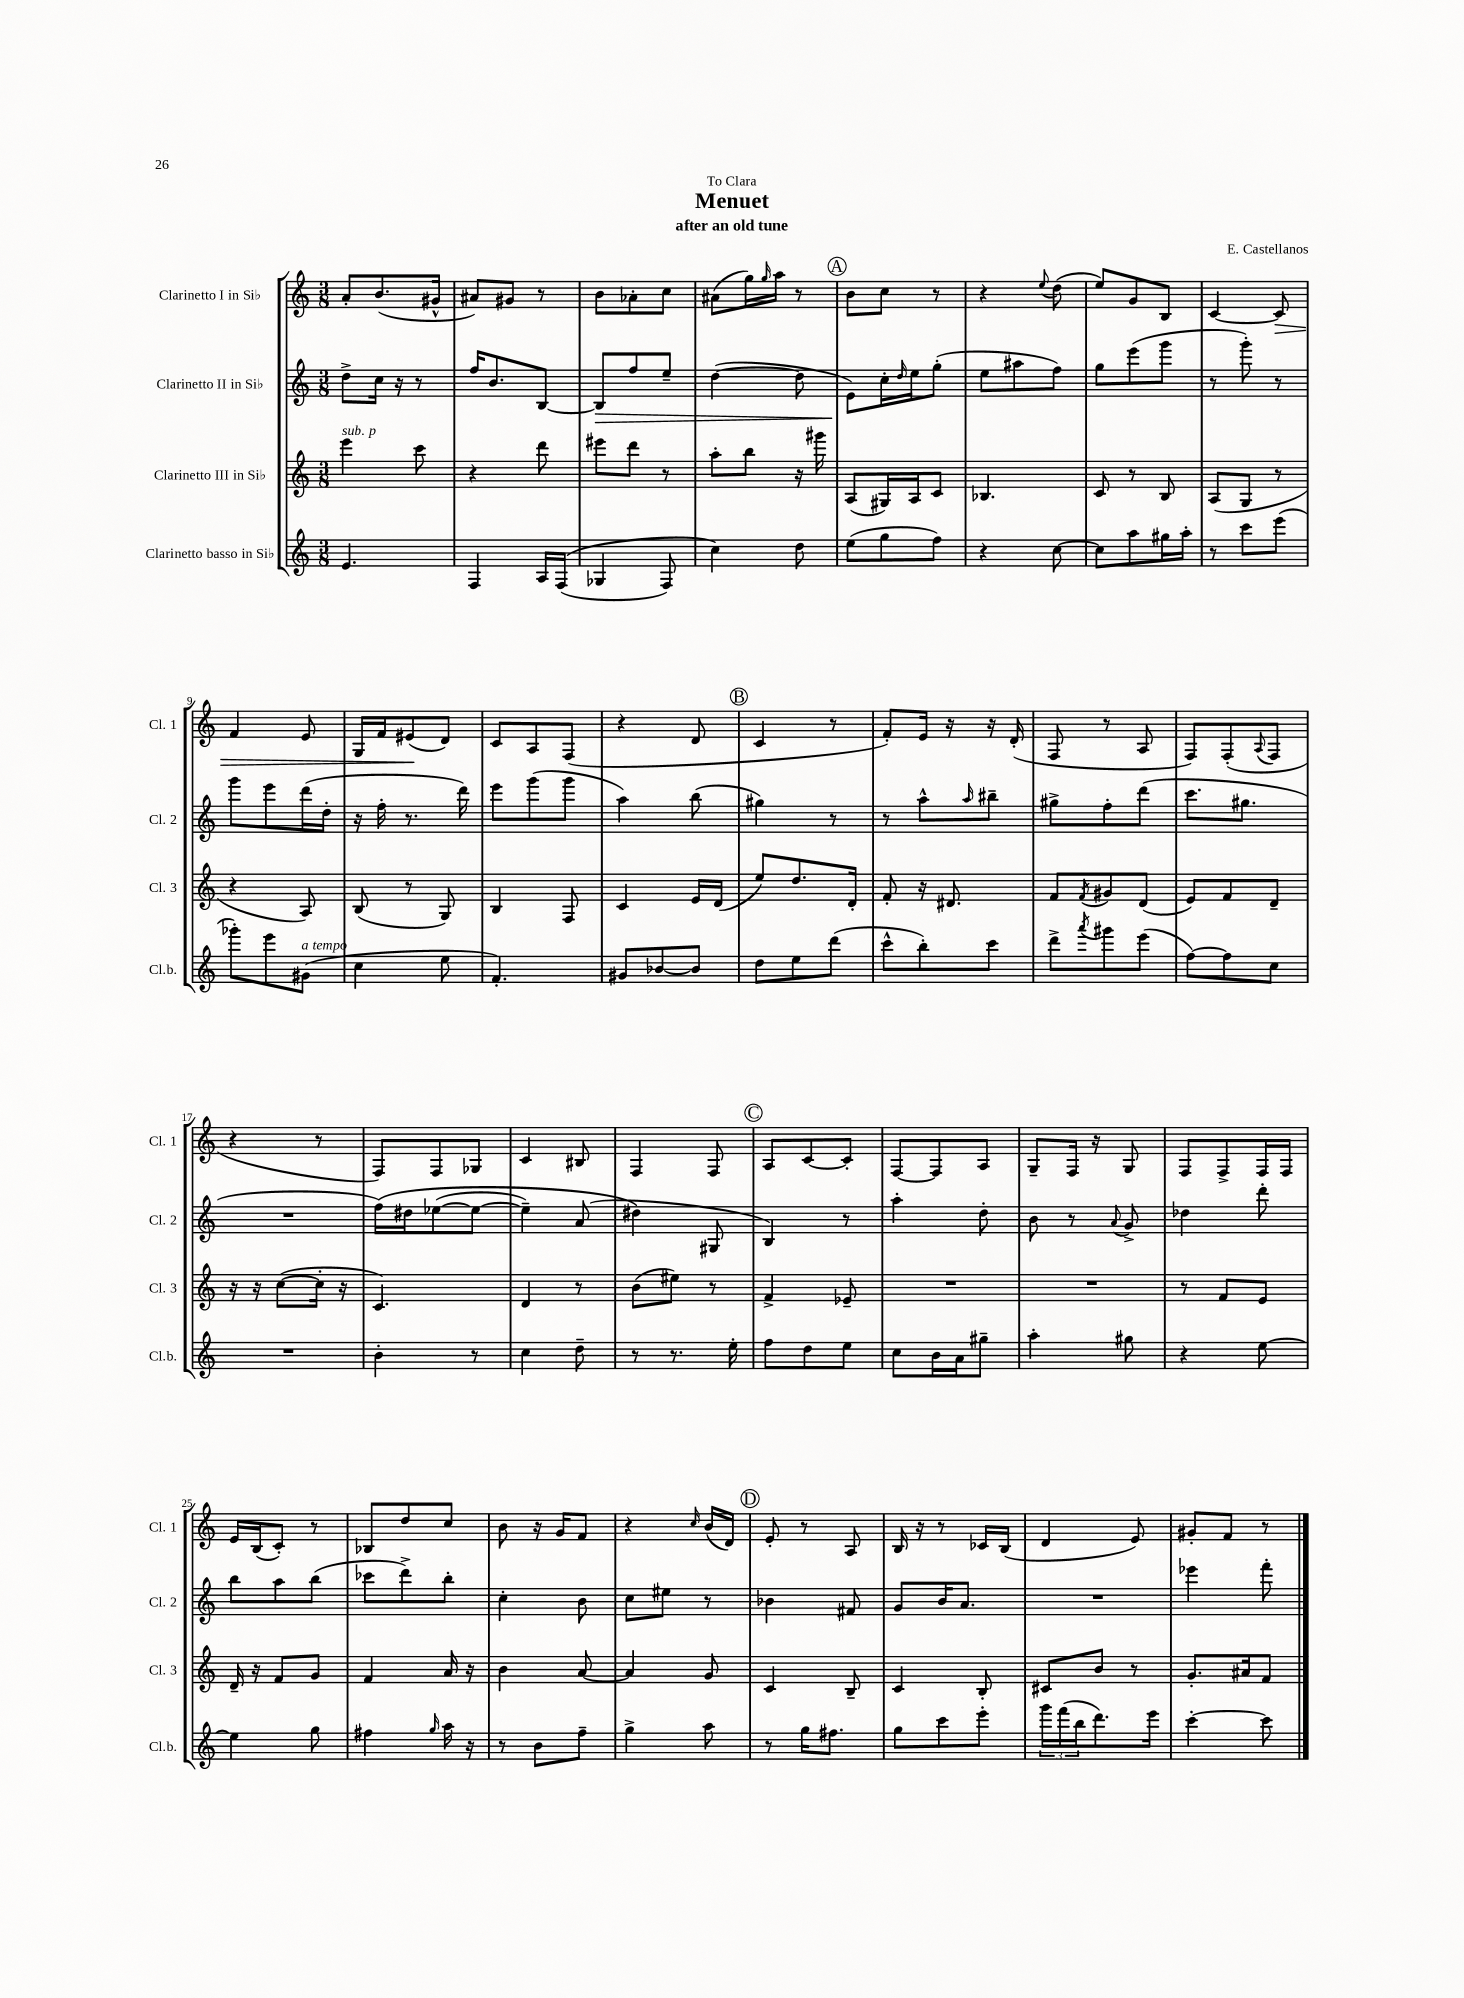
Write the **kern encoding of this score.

**kern	**kern	**kern	**kern
*staff4	*staff3	*staff2	*staff1
*clefG2	*clefG2	*clefG2	*clefG2
*k[]	*k[]	*k[]	*k[]
*M3/8	*M3/8	*M3/8	*M3/8
4.e/	4eee\	8dd^\L	8a'/L
.	.	16cc\Jk	(8.b/
.	.	16r	.
.	8ccc\	8r	.
.	.	.	16g#^^/Jk
=	=	=	=
4F/	4r	16ff/LK	8a#/L)
.	.	8.b/	.
.	.	.	8g#/J
16A/LL	8ddd\	[8B/J	8r
&((16F/JJ	.	.	.
=	=	=	=
4G-/	8eee#\L	8B/]L	8b\L
.	8ddd\J	8ff/	8a-'\
8F/)	8r	8ee~/J	8cc\J
=	=	=	=
4cc\&)	8aa'\L	([4dd\	(8a#\L
.	8bb\J	.	16gg\L)
.	.	.	16qqgg/
.	.	.	16aa\JJ
8dd\	16r	8dd\]	8r
.	16ggg#\	.	.
=	=	=	=
(8ee\L	(8A/L	8e\L)	8b\L
8gg\	16G#/L)	16cc'\L	8cc\J
.	.	16qqdd/	.
.	16A/J	16ee\J	.
8ff\J)	8c/J	(8gg'\J	8r
=	=	=	=
4r	4.B-/	8ee\L	4r
.	.	8aa#\	.
.	.	.	8qqee/
[8cc\	.	8ff\J)	(8dd\
=	=	=	=
8cc\]L	8c/	8gg\L	8ee/L)
8aa\	8r	(8eee\	8g/
16gg#\L	8B/	8ggg\J	8B/J
16aa'\JJ	.	.	.
=	=	=	=
8r	(8A/L	8r	[4c/
8ccc\L	8G/J	8ggg'\)	.
(8eee\J	8r	8r	8c/]
=	=	=	=
8ggg-'\L)	4r	8ggg\L	4f/
8eee\	.	8eee\	.
(8g#\J	8A/)	(16ddd\L	8e/
.	.	16dd'\JJ	.
=	=	=	=
4cc\	(8B/	16r	16G/LL
.	.	16ff'\	16f/J
.	8r	8.r	(8e#/
8ee\	8G/)	.	8d/J)
.	.	16ddd\)	.
=	=	=	=
4.f'/)	4B/	8eee\L	8c/L
.	.	(8ggg\	8A/
.	8F/	8ggg\J	(8F/J
=	=	=	=
8g#/L	4c/	4aa\)	4r
[8b-/	.	.	.
8b-/]J	16e/LL	(8bb\	8d/
.	(16d/JJ	.	.
=	=	=	=
8dd\L	8ee/L)	4gg#\)	4c/
8ee\	8.dd/	.	.
(8ddd\J	.	8r	8r
.	16d'/Jk	.	.
=	=	=	=
8ccc^^\L	8f'/	8r	8f'/L)
8bb'\)	16r	8aa^^\L	16e/Jk
.	8.d#/	.	16r
.	.	16qqaa/	.
8ccc\J	.	8bb#~\J	16r
.	.	.	(16d'/
=	=	=	=
8ddd^\L	8f/L	8gg#^\L	8F/
8qaaa/	8qf/	.	.
8ggg#\	8g#/	8ff'\	8r
(8eee\J	(8d/J	(8ddd\J	8A/
=	=	=	=
[8ff\L)	8e/L)	8.ccc\L	8F/L)
8ff\]	8f/	.	(8F'/
.	.	8.gg#\J	.
.	.	.	8qqA/
8cc\J	8d~/J	.	8F/J
=	=	=	=
4.r	16r	4.r	4r
.	16r	.	.
.	([8cc\L	.	.
.	16cc'\]Jk	.	8r
.	16r	.	.
=	=	=	=
4b'\	4.c/)	&(16ff\LL)	8F/L)
.	.	16dd#\J	.
.	.	([8ee-\	8F/
8r	.	8ee-\_J	8G-/J
=	=	=	=
4cc\	4d/	4ee-~\])	4c/
8dd~\	8r	(8a/	8B#/
=	=	=	=
8r	(8b\L	4dd#\&)	4F/
8.r	8ee#\J)	.	.
.	8r	8G#/	8F/
16ee'\	.	.	.
=	=	=	=
8ff\L	4f^/	4B/)	8A/L
8dd\	.	.	[8c/
8ee\J	8e-~/	8r	8c'/]J
=	=	=	=
8cc\L	4.r	4aa'\	[8F/L
16b\L	.	.	8F/]
16a\J	.	.	.
8gg#~\J	.	8dd'\	8A/J
=	=	=	=
4aa'\	4.r	8b\	8G~/L
.	.	8r	16F/Jk
.	.	.	16r
.	.	8qqa/	.
8gg#\	.	8g^/	8G/
=	=	=	=
4r	8r	4dd-\	8F/L
.	8f/L	.	8F^/
[8ee\	8e/J	8ddd'\	16F/L
.	.	.	16F/JJ
=	=	=	=
4ee\]	16d~/	8bb\L	16e/LL
.	16r	.	(16B/J
.	8f/L	8aa\	8c'/J)
8gg\	8g/J	(8bb\J	8r
=	=	=	=
4ff#\	4f/	8ccc-\L	8B-/L
.	.	8ddd^\)	8dd/
16qqgg/	.	.	.
16aa\	16a/	8bb'\J	8cc/J
16r	16r	.	.
=	=	=	=
8r	4b\	4cc'\	8b\
8b\L	.	.	16r
.	.	.	16g/LK
8ff~\J	[8a/	8b\	8f/J
=	=	=	=
4gg^\	4a/]	8cc\L	4r
.	.	8ee#\J	.
.	.	.	16qqcc/
8aa\	8g/	8r	(16b/LL
.	.	.	16d/JJ)
=	=	=	=
8r	4c/	4b-\	8e'/
16gg\LK	.	.	8r
8.ff#\J	.	.	.
.	8B~/	8f#/	8A/
=	=	=	=
8gg\L	4c/	8g/L	16B/
.	.	.	16r
8ccc\	.	16b/K	8r
.	.	8.a/J	.
8eee'\J	8B'/	.	16c-/LL
.	.	.	(16B/JJ
=	=	=	=
24ggg\LL	8c#/L	4.r	4d/
(24fff\	.	.	.
24bb\J	.	.	.
8.ddd\)	8b/J	.	.
.	8r	.	8e/)
16eee\Jk	.	.	.
=	=	=	=
[4ccc'\	8.g'/L	4eee-\	8g#'/L
.	.	.	8f/J
.	16a#/k	.	.
8ccc\]	8f/J	8fff'\	8r
==	==	==	==
*-	*-	*-	*-
